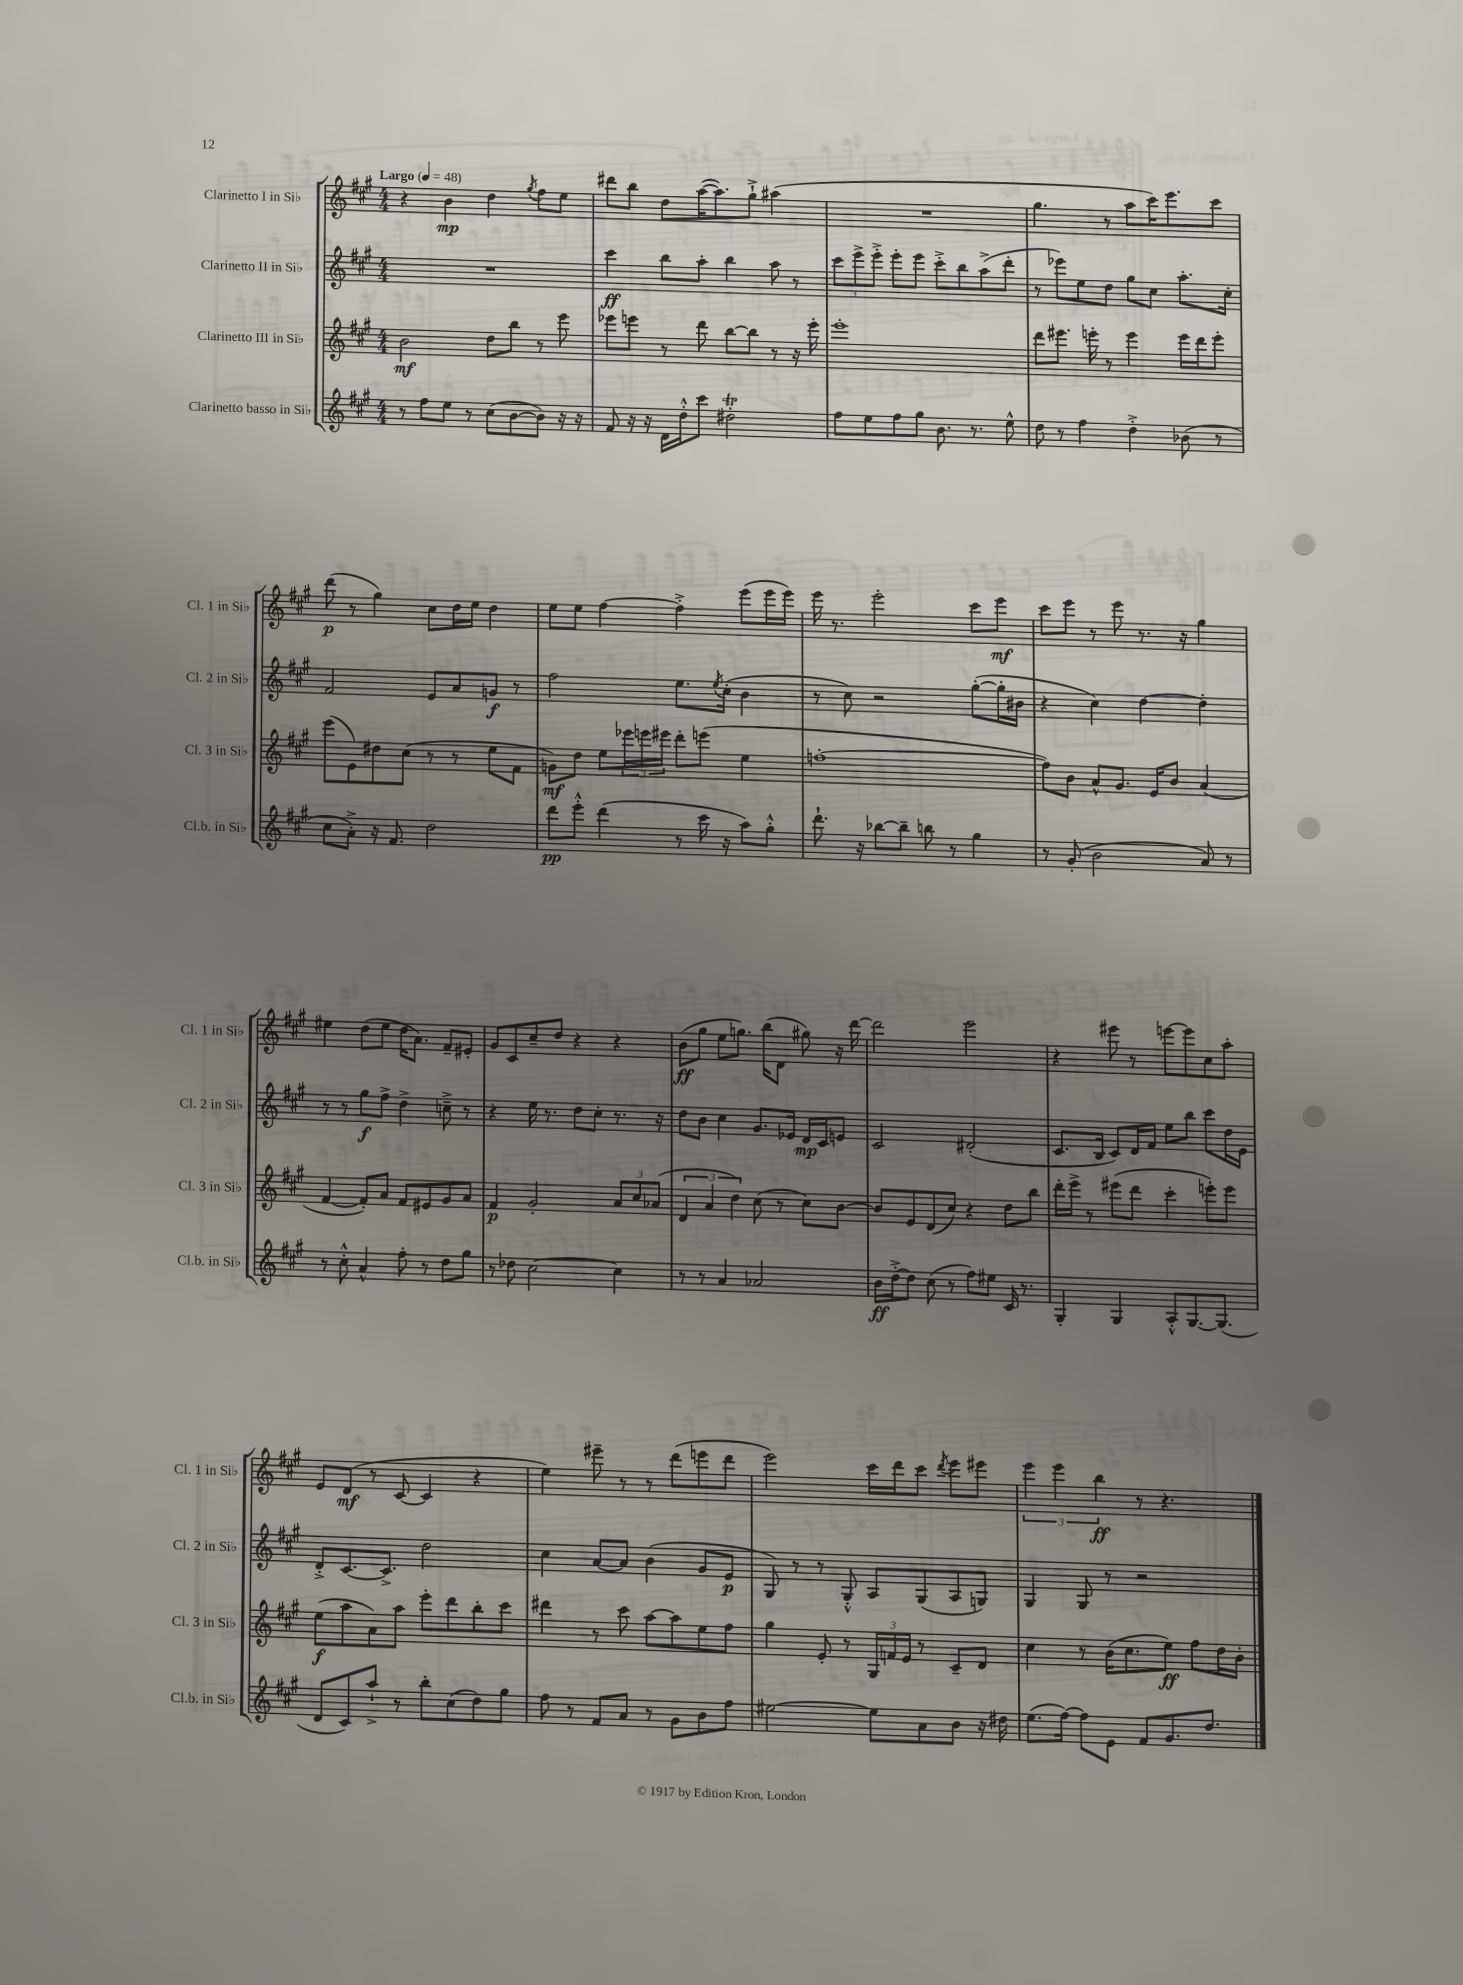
<<
\new StaffGroup <<
\new Staff = "s0" \with { instrumentName = "Clarinetto I in Sib" shortInstrumentName = "Cl. 1 in Sib" } {
    \clef treble \key a \major \numericTimeSignature \time 4/4 \tempo "Largo" 4 = 48
    r4 b'4\mp d''4 \acciaccatura { gis''8 } fis''8 e''8 |
    dis'''8 b''8 d''8 a''16~( a''8.) gis''8-!-> ais''4( |
    R1 |
    gis''4. r8 a''8 cis'''16) e'''8. cis'''8 |
    d'''8\p( r8 gis''4) cis''8 d''16 e''16 d''4 |
    e''8 e''8 fis''4~ fis''4-.-> e'''8( e'''16 e'''16) |
    e'''16 r8. e'''2-. cis'''8 e'''8\mf |
    cis'''8 e'''8 r8 e'''8 r8. r16 gis''4 |
    eis''4 d''8( eis''8 d''16 a'8.) fis'8-- eis'8-. |
    gis'8 cis'8 cis''8-- d''8 r4 r4 |
    b'8\ff( gis''8 e''8 g''8.) b''16( d'8 gis''8) r16 d'''16~ |
    d'''2 e'''2 |
    r4 eis'''8 r8 e'''8~ e'''8 cis''8 a''8-. |
    e'8 d'8\mf( r8 cis'8~ cis'4 r4 |
    e''4) eis'''8-- r8 r8 d'''8( e'''8 d'''8 |
    e'''2) cis'''16 d'''16 cis'''8 \acciaccatura { d'''8 } e'''8 eis'''8 |
    \tuplet 3/2 { e'''4 e'''4 b''4\ff } r8 r4. \bar "|." |
}
\new Staff = "s1" \with { instrumentName = "Clarinetto II in Sib" shortInstrumentName = "Cl. 2 in Sib" } {
    \clef treble \key a \major \numericTimeSignature \time 4/4
    R1 |
    cis'''4\ff b''8 a''8-. b''4 a''8 r8 |
    \tuplet 3/2 { cis'''8 e'''8-> e'''8-.-> } e'''8-. e'''8 cis'''8-.-> b''8 a''8->( d'''8-. |
    r8 ees'''8) e''8 d''8 gis''8 cis''8 a''8.-. cis''16-. |
    fis'2 e'8 a'8 g'8\f r8 |
    fis''2 e''8. \acciaccatura { e''8 } cis''16-.( b'4 |
    r8 cis''8) r2 gis''8~-.( gis''16-. bis'16 |
    r4 cis''4) d''4~ d''4-. |
    r8 r8 gis''8\f fis''8-> d''4-> c''8---> r8 |
    r4 e''16 r8. d''8 cis''8-. r8. r16 |
    d''8 b'8 cis''4 gis'8. ees'16 d'16\mp cis'16 e'8 |
    cis'2 dis'2-.( |
    cis'8. b16 cis'8) d'16 fis'16 e''8 b''8 cis'''8 d''16 e'16 |
    d'8-.-> cis'8.~ cis'8.-> d''2 |
    cis''4 a'8~ a'8 b'4( gis'8 e'8\p |
    gis8) r8 r8 gis8-.-^ a8 gis8( a8 g8) |
    gis4 gis8 r8 r2 \bar "|." |
}
\new Staff = "s2" \with { instrumentName = "Clarinetto III in Sib" shortInstrumentName = "Cl. 3 in Sib" } {
    \clef treble \key a \major \numericTimeSignature \time 4/4
    b'2\mf d''8 b''8 r8 e'''8 |
    ees'''8 e'''8 r8 d'''8 b''8~ b''8 r8 r16 e'''16-. |
    e'''1-. |
    d'''8 eis'''8. e'''16-. r8 e'''4 e'''16 d'''16 e'''8-. |
    e'''8( e'8) dis''8 cis''8( r8 r8 e''8 fis'8 |
    g'8\mf) d''8 e''8 \tuplet 3/2 { ees'''16 e'''16 eis'''16 } d'''8-. e'''8( e''4 |
    f''1~-. |
    f''8) b'8 a'8-^ gis'8. e'16 b'8 a'4( |
    fis'4~ fis'8-.) a'8 fis'8 eis'8 gis'8 a'8 |
    fis'4\p gis'2-. \tuplet 3/2 { a'8 cis''8 aes'8( } |
    \tuplet 3/2 { d'4 a'4 d''4) } cis''8( r8 cis''8) b'8~ |
    b'8 e'8 d'8( cis''8) r4 d''8 b''8 |
    d'''16-. e'''16-> r8 eis'''8( d'''8 cis'''4-. e'''8-.) e'''8 |
    e''8\f( a''8 a'8) a''8 e'''8-. d'''8 b''8-. cis'''8 |
    dis'''4 r8 cis'''8 a''8~ a''8 e''8 fis''8 |
    gis''4 e'8-. r8 \tuplet 3/2 { gis16 f'16 e'16 } r8 cis'8-- d'8 |
    cis''4 r8 b'16( cis''8. e''8\ff) fis''8 d''16 b'16-. \bar "|." |
}
\new Staff = "s3" \with { instrumentName = "Clarinetto basso in Sib" shortInstrumentName = "Cl.b. in Sib" } {
    \clef treble \key a \major \numericTimeSignature \time 4/4
    r8 fis''8 e''8 r8 cis''8( b'8~ b'8) r16 r16 |
    fis'8 r16 r16 d'16 d''16-.-^ cis'''8 dis''2-.\trill |
    fis''8 e''8 fis''8 gis''8 b'8. r8. e''8-^ |
    d''8 r8 fis''4 d''4-.-> bes'8( r8 |
    cis''8 a'8-.->) r16 fis'8. d''2 |
    d'''8\pp e'''8-.-^ d'''4( r8 cis'''16 r16 a''8) gis''8-.-^ |
    d'''8.-! r16 bes''8~ bes''8-- b''8 r8 gis''4 |
    r8 gis'8-.( b'2 a'8) r8 |
    r8 cis''8-.-^ a'4-^ fis''8-. r8 d''8 gis''8 |
    r8 des''8 cis''2~ cis''4 |
    r8 r8 a'4 aes'2 |
    b'16\ff d''16~-.-> d''8 cis''8( r8 fis''8) eis''8 cis'16 r8. |
    gis4-. gis4 a8-.-^ gis8.~ gis8.( |
    d'8 cis'8) a''8-!-> r8 b''8-. cis''8( d''8) gis''8 |
    fis''8 r8 fis'8 a'8 r8 gis'8 b'8 fis''8 |
    eis''2~ eis''8 a'8 b'8 r16 dis''16 |
    e''8.( fis''16~) fis''8 e'8 fis'8 gis'8. d''8. \bar "|." |
}
>>
>>
\layout { \context { \Score \remove "Bar_number_engraver" } }
